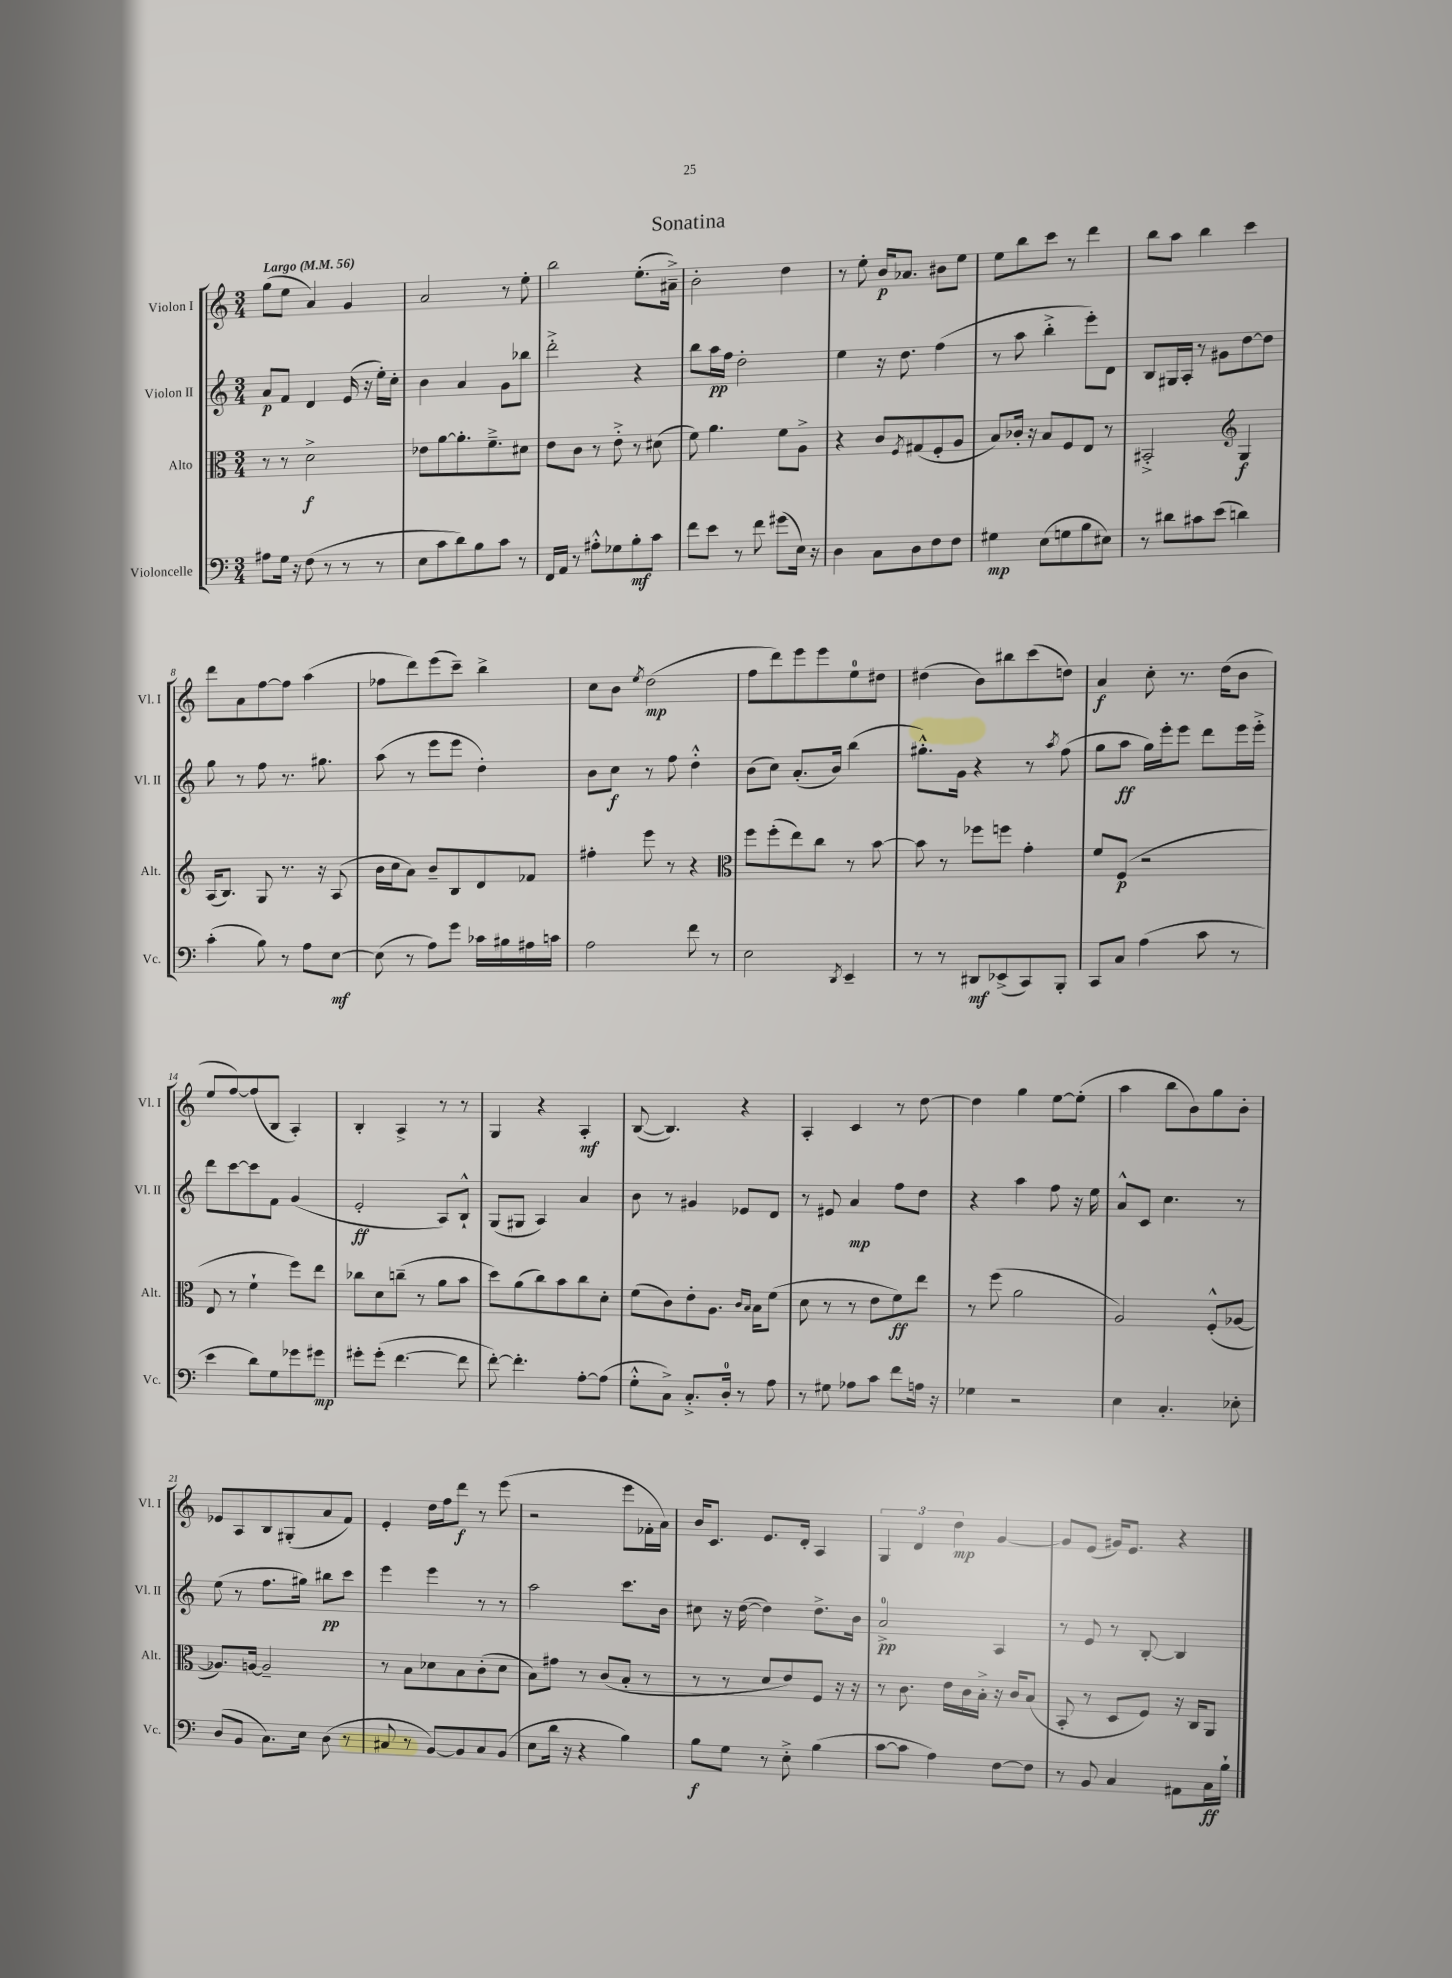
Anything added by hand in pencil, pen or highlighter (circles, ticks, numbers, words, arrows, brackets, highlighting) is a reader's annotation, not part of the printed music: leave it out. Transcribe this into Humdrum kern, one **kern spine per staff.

**kern	**kern	**kern	**kern
*staff4	*staff3	*staff2	*staff1
*clefF4	*clefC3	*clefG2	*clefG2
*k[]	*k[]	*k[]	*k[]
*M3/4	*M3/4	*M3/4	*M3/4
*MM56	*MM56	*MM56	*MM56
8A#	8r	8a	(8gg
16G	8r	8f	8ee
16r	.	.	.
(8F	2d^	4d	4a)
8r	.	.	.
8r	.	(16e	4g
.	.	16r	.
8r	.	16ee')	.
.	.	16cc'	.
=	=	=	=
8E	8e-	4b	2a
8c	[8a	.	.
8d)	8.a']	4a	.
8B	.	.	.
.	8.f~^	.	.
8c	.	8g	8r
8r	8d#	8bb-	8ee'
=	=	=	=
16FF	8e	2ddd'^	2bb
16AA	.	.	.
8r	8c	.	.
8A#'^^	8r	.	.
8G-	8e'^	.	.
8B'	8r	4r	(8.ee'
8c	(8d#	.	.
.	.	.	16a#~^)
=	=	=	=
8f	8f)	8bb	2b'
8e	4.a	16aa	.
.	.	16ff	.
8r	.	2dd'	.
8f	.	.	.
(8g#	8f	.	4dd
16E)	8A^	.	.
16r	.	.	.
=	=	=	=
4D	4r	4ee	8r
.	.	.	8ee'
8C	8c	16r	16b
.	.	8.dd	8.a-
.	8qF	.	.
8D	(8G#	.	.
8F	8F'	(4ff	8b#
8F	8A	.	8ee
=	=	=	=
4G#	8B)	8r	8ee
.	16c-'	8aa	8bb
.	16r	.	.
(8E	8B	4bb'^	8ccc
8G	8F	.	8r
8B	8E	8eee')	4ddd
8E#)	8r	8d	.
=	=	=	=
8r	2BB#'^	8B	8bb
8d#	.	16G#	8aa
.	.	16A'	.
8c#	.	8r	4bb
(8e	.	8g#	.
*	*clefG2	*	*
4d)	4G	[8dd	4ccc
.	.	8dd]	.
=	=	=	=
(4c'	(16A	8gg	8ddd
.	8.B)	.	.
.	.	8r	8a
8B)	8G	8ff	[8ff
8r	8.r	8.r	8ff]
8A	.	.	(4aa
.	16r	8.gg#	.
[8E	(8A	.	.
=	=	=	=
(8E]	16b	(8aa	8ff-
.	16cc	.	.
8r	8a)	8r	8ddd)
8A)	8b~	8eee	(8eee
8g	8B	8eee	8ccc~)
16c-	8d	4dd')	4bb^
16B#	.	.	.
16A#	8f-	.	.
16c	.	.	.
=	=	=	=
2A	4ff#'	8b	8cc
.	.	8cc	8b
.	.	.	8qee
.	8eee	8r	(2dd
.	8r	8ff	.
8f	4r	4dd'^^	.
8r	.	.	.
=	=	=	=
*	*clefC3	*	*
2E	8ff	(8b	8ff
.	(8ff'	8cc)	8ddd)
.	8ee)	(8.a'	8eee
.	8cc	.	8eee
.	.	16b)	.
8qDD	.	.	.
4EE~	8r	(4bb	8ee
.	[8b	.	8dd#
=	=	=	=
8r	8b]	8.gg#'^^)	(4dd#
8r	8r	.	.
.	.	16g	.
8DD#	8ff-	4r	8b)
(8EE-^	8ff	.	8bb#
8CC)	4g'	8r	(8ccc
.	.	8qaa	.
8BBB'	.	(8ff	8dd)
=	=	=	=
8CC	8f	8gg	4a
8C	(8F	8aa	.
(4A	2r	16gg)	8cc'
.	.	16eee'	.
.	.	8eee	8.r
8c	.	8ddd	.
.	.	.	(16dd
8r	.	16eee	8b
.	.	16eee'^	.
=	=	=	=
4e	8E	8ddd	8ee
.	8r	[8ccc	[8ff)
8d)	4f`	8ccc]	(8ff]
8G	.	8f	8B
8g-	8ff)	(4g	4A')
8g#	8ee	.	.
=	=	=	=
8g#'	8cc-	2e'	4B'
(8g#'	8d	.	.
[4.f	(8cc~	.	4A^
.	8r	.	.
.	8a	8A)	8r
8f]	8b	8B`^^	8r
=	=	=	=
[8f')	8dd)	(8G	4G
4.f']	(8a	8G#	.
.	8cc)	4A)	4r
.	8b	.	.
[8A'	8cc	4a	4A'
(8A]	8d'	.	.
=	=	=	=
8G'^^	(8f	8b	([8B
8C^)	8c)	8r	4.B])
8.C'^	8e'	4g#	.
.	8.A	.	.
16D'	.	.	.
8r	.	8e-	4r
.	16qqc	.	.
.	16qqB	.	.
.	16B	.	.
8A	(8f	8d	.
=	=	=	=
8r	8d	8r	4A'
8G#	8r	8e#	.
8A-	8r	4a	4c
8c	8e	.	.
8f	8f)	8ff	8r
16A	8ee	8dd	[8dd
16r	.	.	.
=	=	=	=
4G-	8r	4r	4dd]
.	(8ff	.	.
2r	2a	4aa	4gg
.	.	8ff	[8ee
.	.	16r	(8ee']
.	.	16ee	.
=	=	=	=
4E	2A)	8a^^	4aa
.	.	8c	.
4.C'	.	4.cc	8bb
.	.	.	8b)
.	(8F'^^	.	8gg
8E-'	[8A-	8r	8b'
=	=	=	=
(8D	8.A-])	(8ee	8e-
8BB	.	8r	8A
.	[16A	.	.
8.C)	2A~]	8.ff	8B
.	.	.	(8G#'
16E	.	16gg#)	.
(8D	.	8bb#	8a
8r	.	8ccc	8f)
=	=	=	=
8C#	8r	4eee	4e'
8r	8B	.	.
[8BB)	8d-	4eee	16dd
.	.	.	16ff
8BB]	8B	.	8ddd
8C#	(8c'	8r	8r
(8BB	8d-	8r	(8eee
=	=	=	=
8E	8B)	2aa	2r
16d	8g#	.	.
16r	.	.	.
4r	8r	.	.
.	(8c	.	.
4B)	8B'	8.ccc	8eee
.	8r	.	16f-'
.	.	16b	16a)
=	=	=	=
8B	8r	8cc#	16b
.	.	.	8.c
8G	8r	16r	.
.	.	([16dd	.
8r	8d	4dd])	8.e
8E'^	8e)	.	.
.	.	.	16d'
(4B	8F	8.dd^	4A
.	16r	.	.
.	16r	16b	.
=	=	=	=
[8c	8r	2a^	6G
8c]	8.c	.	.
.	.	.	6d
4A)	.	.	.
.	16e	.	.
.	.	.	6dd
.	16c	.	.
.	16B'^	.	.
[8F	16r	4A	[4g
.	16c	.	.
8F]	(8B	.	.
=	=	=	=
8r	8BB'	8r	8g]
8BB	8r	8e	(8e
4C	8D	8r	16g#)
.	.	.	8.e
.	8F)	[8B'	.
8AA#	16r	4B]	4r
.	16C	.	.
16C	8AA	.	.
16B`	.	.	.
==	==	==	==
*-	*-	*-	*-
